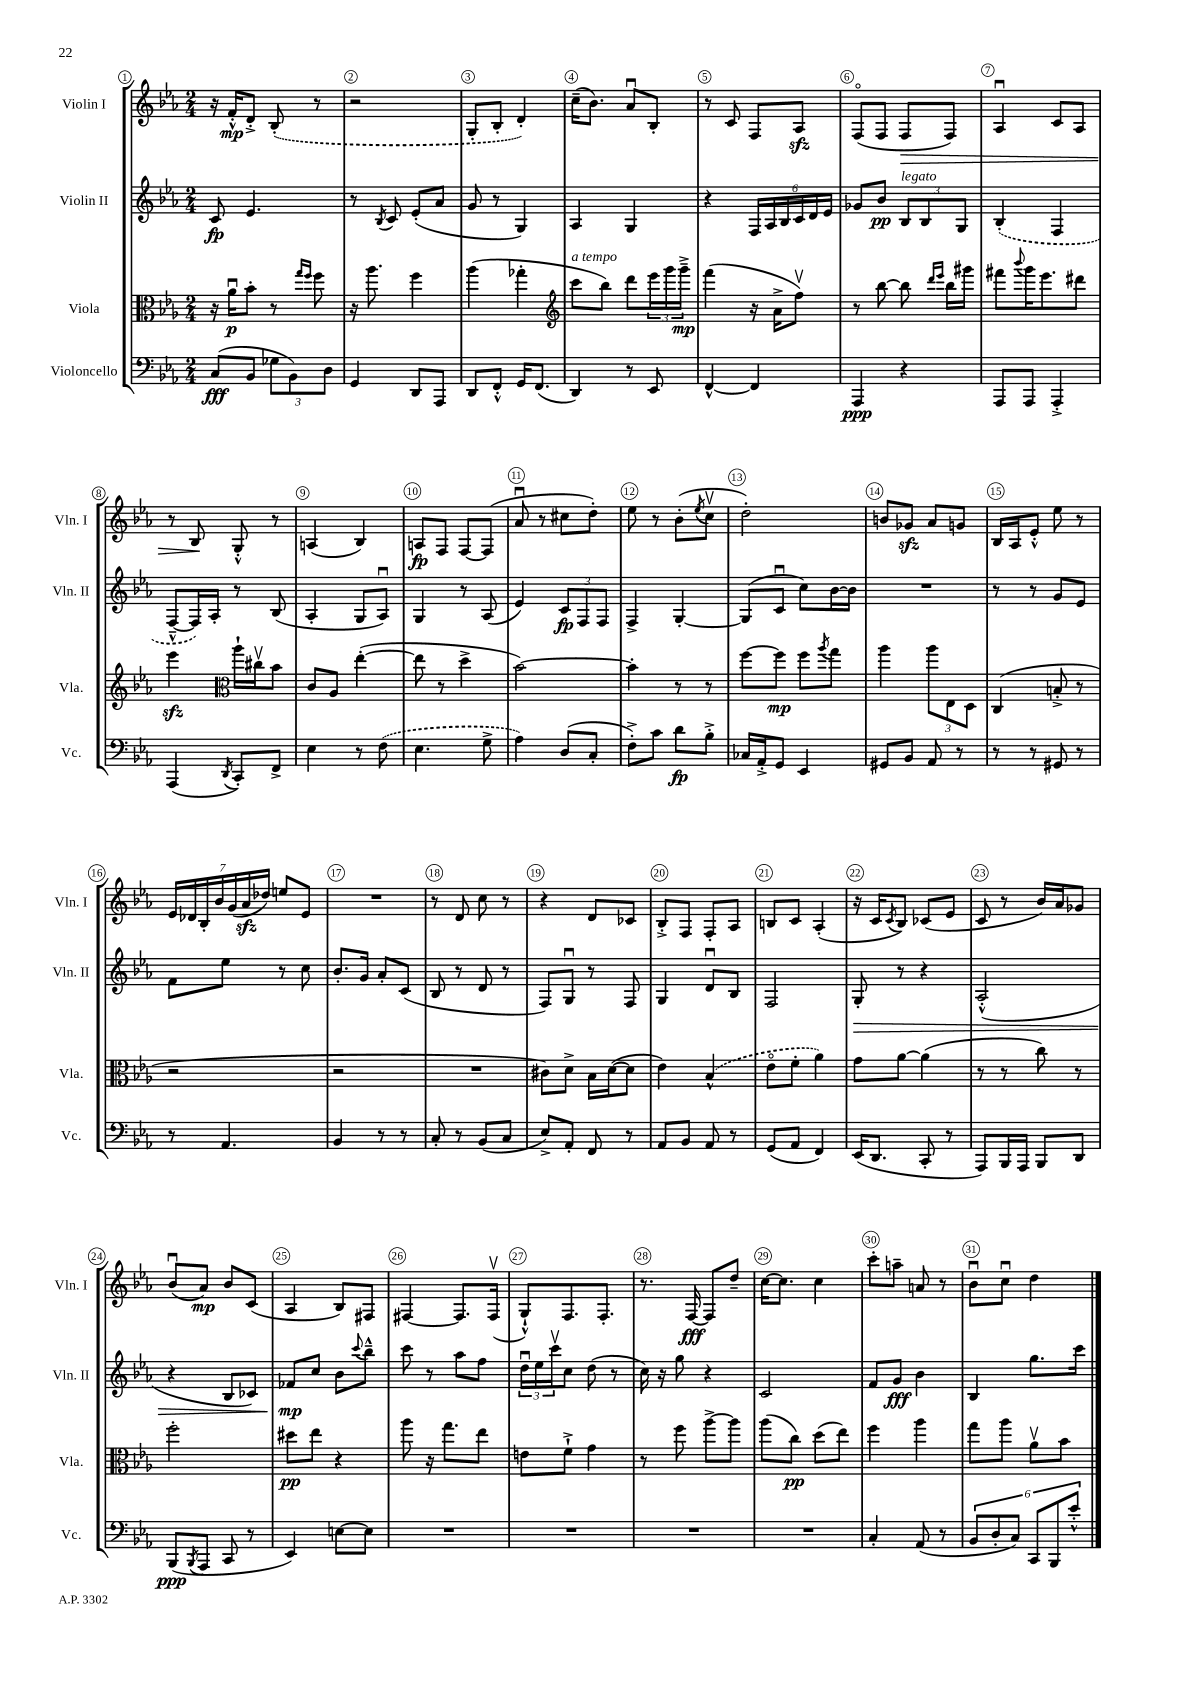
<<
\new StaffGroup <<
\new Staff = "s0" \with { instrumentName = "Violin I" shortInstrumentName = "Vln. I" } {
    \clef treble \key ees \major \numericTimeSignature \time 2/4
    r16 f'16-.-^\mp d'8-.-> \once \slurDashed bes8-.( r8 |
    r2 |
    g8-. bes8-. d'4-.) |
    c''16--( bes'8.) aes'8\downbow bes8-. |
    r8 c'8 f8 aes8\sfz |
    f8\flageolet( f8 f8\> f8) |
    aes4\downbow c'8 aes8 |
    r8 bes8\! g8-.-^ r8 |
    a4( bes4) |
    a8\fp f8 f8~ f8( |
    aes'8\downbow r8 cis''8 d''8-.) |
    ees''8 r8 bes'8-.( \acciaccatura { ees''8 } c''8\upbow |
    d''2-.) |
    b'8 ges'8\sfz aes'8 g'8 |
    bes16 aes16 ees'8-.-^ ees''8 r8 |
    \tuplet 7/4 { ees'16 des'16 bes16-. bes'16 g'16( aes'16\sfz des''16) } e''8 ees'8 |
    R2 |
    r8 d'8 c''8 r8 |
    r4 d'8 ces'8 |
    bes8-.-> f8 f8-. aes8 |
    b8 c'8 aes4-.( |
    r16 c'16 \acciaccatura { c'8 } bes8) ces'8( ees'8 |
    c'8 r8 bes'16) aes'16 ges'8 |
    bes'8\downbow( aes'8\mp) bes'8 c'8( |
    aes4 bes8) fis8 |
    fis4~ fis8. fis16\upbow( |
    g8-!-^) f8. f8.-. |
    r8. f16~\fff f8 d''8-- |
    c''16~ c''8. c''4 |
    c'''8-. a''8-- a'8 r8 |
    bes'8\downbow c''8\downbow d''4 \bar "|." |
}
\new Staff = "s1" \with { instrumentName = "Violin II" shortInstrumentName = "Vln. II" } {
    \clef treble \key ees \major \numericTimeSignature \time 2/4
    c'8\fp ees'4. |
    r8 \acciaccatura { bes8 } c'8 ees'8-.( aes'8 |
    g'8 r8 g4) |
    aes4 g4 |
    r4 \tuplet 6/4 { f16 aes16 bes16 c'16 d'16 ees'16 } |
    ges'8 bes'8\pp \tuplet 3/2 { bes8^\markup { \italic "legato" } bes8 g8 } |
    \once \slurDashed bes4-.( f4 |
    f8~---^ f16) aes16-. r8 bes8( |
    aes4-. g8 aes8\downbow) |
    g4 r8 aes8( |
    ees'4) \tuplet 3/2 { c'8\fp f8 f8 } |
    f4-> g4~-. |
    g8( c'8\downbow c''8) bes'16~ bes'16 |
    R2 |
    r8 r8 g'8 ees'8 |
    f'8 ees''8 r8 c''8 |
    bes'8.-. g'16 aes'8-. c'8( |
    bes8 r8 d'8 r8 |
    f8) g8\downbow r8 f8 |
    g4 d'8\downbow bes8 |
    f2 |
    g8-.\> r8 r4 |
    aes2-.-^( |
    r4 bes8 ces'8) |
    fes'8\mp\! c''8 bes'8 \appoggiatura { c'''8 } bes''8---^ |
    c'''8 r8 aes''8 f''8 |
    \tuplet 3/2 { d''16\downbow ees''16 c'''16\upbow } c''8 d''8( r8 |
    c''16) r16 g''8 r4 |
    c'2 |
    f'8 g'8\fff bes'4 |
    bes4 g''8. c'''16 \bar "|." |
}
\new Staff = "s2" \with { instrumentName = "Viola" shortInstrumentName = "Vla." } {
    \clef alto \key ees \major \numericTimeSignature \time 2/4
    r16 aes'16\downbow\p bes'8-. r8 \grace { g''16 f''16 } f''8 |
    r16 aes''8. f''4 |
    aes''4( ges''4-. |
    \clef treble c'''8^\markup { \italic "a tempo" } bes''8) d'''8 \tuplet 3/2 { ees'''16 g'''16 g'''16--->\mp } |
    f'''4( r16 aes'16-> f''8\upbow) |
    r8 bes''8~ bes''8 \grace { d'''16 ees'''16 } bes''16 gis'''16 |
    fis'''8 \appoggiatura { bes'''8 } g'''16 ees'''8. dis'''8 |
    ees'''4\sfz \clef alto aes''16-! cis''16\upbow bes'8 |
    c'8 aes8 ees''4~-.( |
    ees''8 r8 d''4-> |
    bes'2~) |
    bes'4-. r8 r8 |
    f''8~ f''8\mp f''8 \acciaccatura { aes''8 } g''8 |
    aes''4 \tuplet 3/2 { aes''8 ees8 d8 } |
    c4( b8-.-> r8 |
    r2 |
    r2 |
    R2 |
    cis'8) d'8-> bes16 d'16~( d'8 |
    ees'4) \once \slurDashed bes4-^( |
    ees'8\flageolet f'8-. aes'4) |
    g'8 aes'8~ aes'4( |
    r8 r8 c''8) r8 |
    f''2-. |
    dis''8\pp ees''8 r4 |
    aes''8 r16 g''8. ees''8 |
    e'8 f'8-!-> g'4 |
    r8 f''8 aes''8~-> aes''8 |
    aes''8( c''8\pp) d''8( ees''8) |
    f''4 aes''4 |
    g''8 aes''8 aes'8\upbow bes'8 \bar "|." |
}
\new Staff = "s3" \with { instrumentName = "Violoncello" shortInstrumentName = "Vc." } {
    \clef bass \key ees \major \numericTimeSignature \time 2/4
    c8\fff( bes,8 \tuplet 3/2 { ges8 bes,8) d8 } |
    g,4 d,8 aes,,8 |
    d,8 f,8-.-^ g,16 f,8.( |
    d,4) r8 ees,8 |
    f,4~-^ f,4 |
    aes,,4\ppp r4 |
    aes,,8 aes,,8 aes,,4-.-> |
    aes,,4( \acciaccatura { d,8 } c,8-.) f,8-> |
    ees4 r8 \once \slurDashed f8( |
    ees4. g8-> |
    aes4) d8( c8-. |
    f8-.->) c'8 d'8\fp bes8-.-> |
    ces16 aes,16-.-> g,8 ees,4 |
    gis,8 bes,8 aes,8 r8 |
    r8 r8 gis,8 r8 |
    r8 aes,4. |
    bes,4 r8 r8 |
    c8-. r8 bes,8( c8 |
    ees8->) aes,8-. f,8 r8 |
    aes,8 bes,8 aes,8 r8 |
    g,8( aes,8 f,4) |
    ees,16( d,8. c,8-. r8 |
    aes,,8) bes,,16 aes,,16 bes,,8 d,8 |
    bes,,8\ppp( \acciaccatura { bes,,8 } aes,,8 c,8 r8 |
    ees,4) e8~ e8 |
    R2 |
    R2 |
    R2 |
    R2 |
    c4-. aes,8( r8 |
    \tuplet 6/4 { bes,8 d8-. c8) c,8 bes,,8 ees'8-.-^ } \bar "|." |
}
>>
>>
\layout { \context { \Score \override BarNumber.break-visibility = ##(#f #t #t) barNumberVisibility = #all-bar-numbers-visible \override BarNumber.stencil = #(make-stencil-circler 0.1 0.3 ly:text-interface::print) } }
